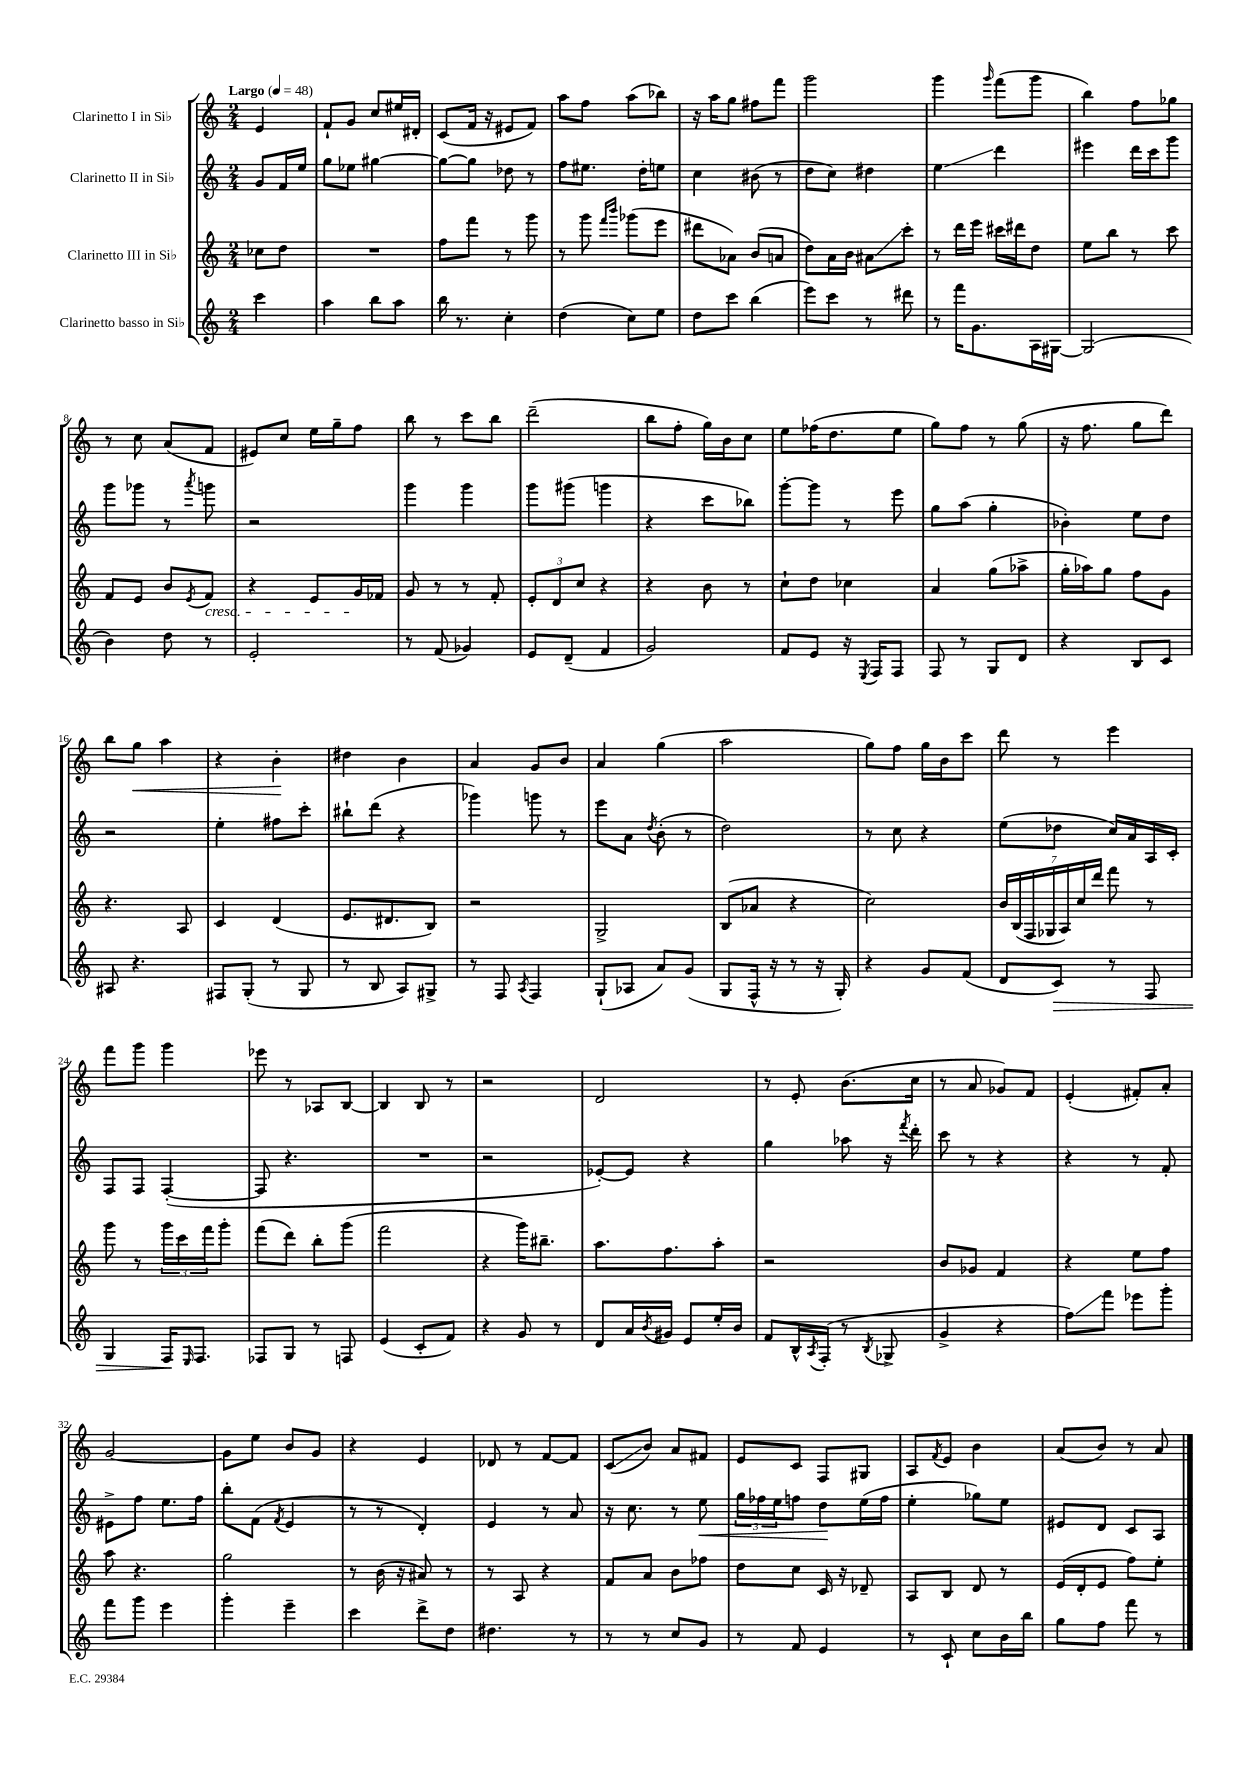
<<
\new StaffGroup <<
\new Staff = "s0" \with { instrumentName = "Clarinetto I in Sib" } {
    \clef treble \key c \major \numericTimeSignature \time 2/4 \partial 4 \tempo "Largo" 4 = 48
    e'4 |
    f'8-! g'8 c''8 eis''16 dis'16-. |
    c'8( f'16 r16 eis'8 f'8) |
    a''8 f''8 a''8( bes''8) |
    r16 a''16 g''8 fis''8 f'''8 |
    g'''2 |
    g'''4 \grace { g'''16 } f'''8( g'''8 |
    b''4) f''8 ges''8 |
    r8 c''8 a'8( f'8 |
    eis'8) c''8 e''16 g''16-- f''8 |
    b''8 r8 c'''8 b''8 |
    d'''2--( |
    b''8 f''8-. g''16) b'16 c''8 |
    e''8 fes''16( d''8. e''8 |
    g''8) f''8 r8 g''8( |
    r16 f''8. g''8 d'''8) |
    b''8 g''8\< a''4 |
    r4 b'4-.\! |
    dis''4 b'4 |
    a'4 g'8 b'8 |
    a'4 g''4( |
    a''2 |
    g''8) f''8 g''16 b'16 c'''8 |
    d'''8 r8 e'''4 |
    f'''8 g'''8 g'''4 |
    ees'''8 r8 aes8 b8~ |
    b4 b8 r8 |
    r2 |
    d'2 |
    r8 e'8-. b'8.( c''16 |
    r8 a'8 ges'8) f'8 |
    e'4-.( fis'8-.) a'8-. |
    g'2~ |
    g'8 e''8 b'8 g'8 |
    r4 e'4 |
    des'8 r8 f'8~ f'8 |
    c'8\glissando( b'8) a'8 fis'8 |
    e'8 c'8 f8 gis8 |
    a8 \acciaccatura { f'8 } e'8 b'4 |
    a'8( b'8) r8 a'8 \bar "|." |
}
\new Staff = "s1" \with { instrumentName = "Clarinetto II in Sib" } {
    \clef treble \key c \major \numericTimeSignature \time 2/4 \partial 4
    g'8 f'16 e''16 |
    g''8 ees''8 gis''4~ |
    gis''8~ gis''8 des''8 r8 |
    f''8 eis''8. d''16-. e''8 |
    c''4 bis'8( r8 |
    d''8 c''8) dis''4 |
    e''4\glissando d'''4 |
    eis'''4 d'''16 c'''16 g'''8 |
    g'''8 ges'''8 r8 \acciaccatura { a'''8 } g'''8 |
    r2 |
    g'''4 g'''4 |
    g'''8 gis'''8( g'''4 |
    r4 c'''8 bes''8) |
    g'''8~-. g'''8 r8 e'''8 |
    g''8 a''8( g''4-. |
    bes'4-.) e''8 d''8 |
    r2 |
    e''4-. fis''8 c'''8-. |
    bis''8-! d'''8( r4 |
    ges'''4) g'''8 r8 |
    e'''8 a'8 \acciaccatura { d''8 } b'8-.( r8 |
    d''2) |
    r8 c''8 r4 |
    e''8( des''8 c''16) a'16 a16 c'16-. |
    f8 f8 f4~-.( |
    f8 r4. |
    R2 |
    r2 |
    ees'8~-.) ees'8 r4 |
    g''4 aes''8 r16 \acciaccatura { f'''8 } d'''16-. |
    c'''8 r8 r4 |
    r4 r8 f'8-. |
    eis'8-> f''8 e''8. f''16 |
    b''8-. f'8( \acciaccatura { f'8 } e'4 |
    r8 r8 d'4-.) |
    e'4 r8 a'8 |
    r16 c''8. r8 e''8\< |
    \tuplet 3/2 { g''16 fes''16 e''16 } f''8 d''8\! e''16( f''16 |
    e''4-. ges''8) e''8 |
    eis'8 d'8 c'8 a8 \bar "|." |
}
\new Staff = "s2" \with { instrumentName = "Clarinetto III in Sib" } {
    \clef treble \key c \major \numericTimeSignature \time 2/4 \partial 4
    ces''8 d''8 |
    R2 |
    f''8 f'''8 r8 g'''8 |
    r8 g'''8 \grace { f'''16 b'''16 } ges'''8( e'''8 |
    dis'''8 aes'8) b'8( a'8 |
    d''8) a'16 b'16 ais'8\glissando c'''8-. |
    r8 d'''16 e'''16 cis'''16 dis'''16 d''8 |
    e''8 b''8 r8 c'''8 |
    f'8 e'8 b'8 \acciaccatura { e'8 } f'8\cresc |
    r4 e'8 g'16\! fes'16 |
    g'8 r8 r8 f'8-. |
    \tuplet 3/2 { e'8-. d'8 c''8 } r4 |
    r4 b'8 r8 |
    c''8-! d''8 ces''4 |
    a'4 g''8( aes''8-> |
    g''16-. aes''16) g''8 f''8 g'8 |
    r4. a8 |
    c'4 d'4( |
    e'8. dis'8. b8) |
    r2 |
    g2-> |
    b8( aes'8 r4 |
    c''2) |
    \tuplet 7/4 { b'16 b16( f16 ges16 a16) c''16 d'''16 } f'''8 r8 |
    g'''8 r8 \tuplet 3/2 { g'''16 c'''16 f'''16 } g'''8-. |
    f'''8( d'''8) b''8-. g'''8( |
    f'''2 |
    r4 g'''16) bis''8.-- |
    a''8. f''8. a''8-. |
    r2 |
    b'8 ges'8 f'4 |
    r4 e''8 f''8 |
    a''8 r4. |
    g''2 |
    r8 b'16( r16 ais'8) r8 |
    r8 a8 r4 |
    f'8 a'8 b'8 fes''8 |
    d''8 c''8 c'16 r16 des'8-- |
    a8 b8 d'8 r8 |
    e'16( d'16-. e'8 f''8) e''8-. \bar "|." |
}
\new Staff = "s3" \with { instrumentName = "Clarinetto basso in Sib" } {
    \clef treble \key c \major \numericTimeSignature \time 2/4 \partial 4
    c'''4 |
    a''4 b''8 a''8 |
    b''16 r8. c''4-. |
    d''4( c''8) e''8 |
    d''8 c'''8 b''4( |
    e'''8) c'''8 r8 dis'''8 |
    r8 f'''16 g'8. a16 gis16~ |
    gis2( |
    b'4) d''8 r8 |
    e'2-. |
    r8 f'8( ges'4) |
    e'8 d'8--( f'4 |
    g'2) |
    f'8 e'8 r16 \acciaccatura { e8 } f16 f8 |
    f8 r8 g8 d'8 |
    r4 b8 c'8 |
    ais8 r4. |
    fis8 g8-.( r8 g8 |
    r8 b8 a8) gis8-> |
    r8 f8 \acciaccatura { a8 } f4 |
    g8-!( aes8 a'8) g'8( |
    g8 f16-^ r16 r8 r16 g16-.) |
    r4 g'8 f'8( |
    d'8 c'8\>) r8 f8 |
    g4 f16\! \grace { e16 } f8. |
    fes8 g8 r8 f8 |
    e'4( c'8-. f'8) |
    r4 g'8 r8 |
    d'8 a'16 \acciaccatura { b'8 } gis'16 e'8 e''16-. b'16 |
    f'8 b16-^ \acciaccatura { a8 } f16-.( r8 \acciaccatura { b8 } ges8-> |
    g'4-> r4 |
    f''8\glissando) f'''8 ees'''8 g'''8-. |
    f'''8 g'''8 e'''4 |
    g'''4-. e'''4-- |
    c'''4 d'''8-> d''8 |
    dis''4. r8 |
    r8 r8 c''8 g'8 |
    r8 f'8 e'4 |
    r8 c'8-! c''8 b'16 b''16 |
    g''8 f''8 f'''8 r8 \bar "|." |
}
>>
>>
